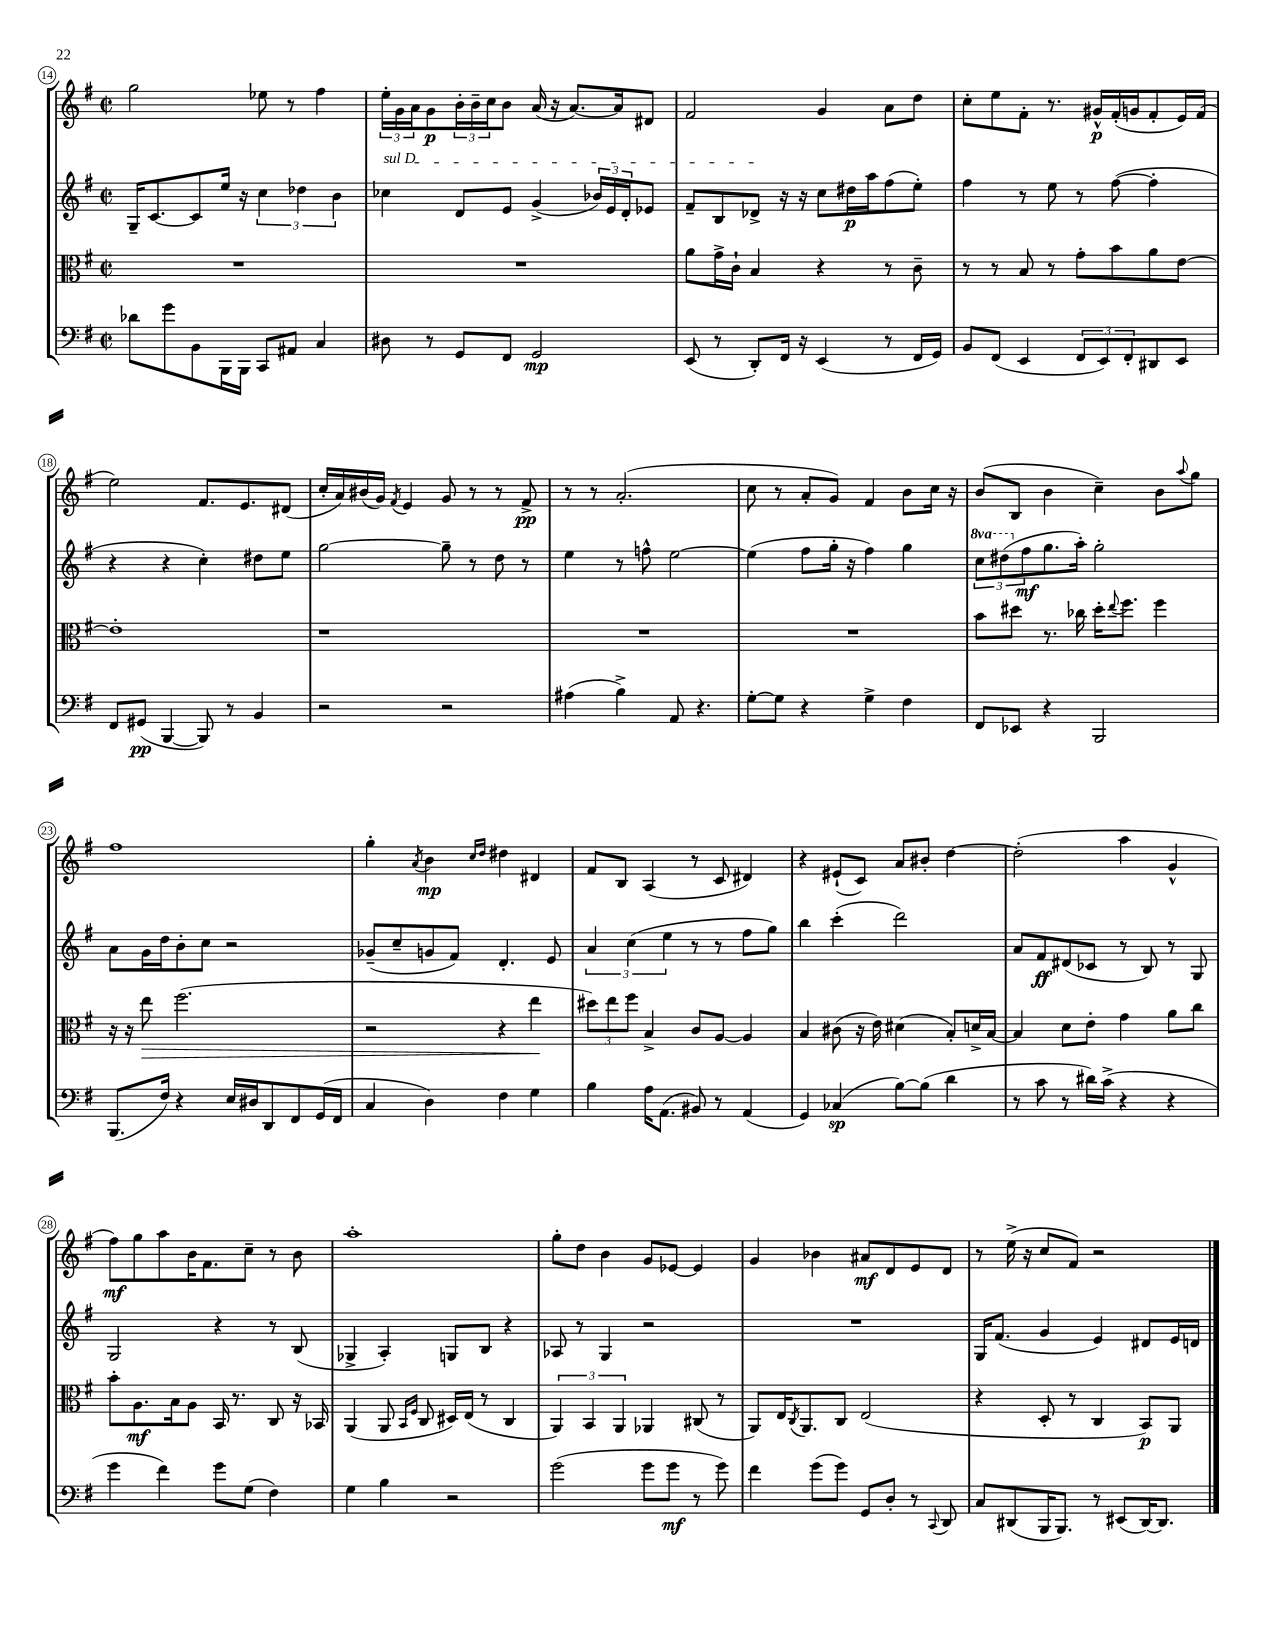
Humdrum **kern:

**kern	**dynam	**kern	**dynam	**kern	**dynam	**kern	**dynam
*part4	*part4	*part3	*part3	*part2	*part2	*part1	*part1
*staff4	*staff4	*staff3	*staff3	*staff2	*staff2	*staff1	*staff1
*clefF4	*	*clefC3	*	*clefG2	*	*clefG2	*
*k[f#]	*	*k[f#]	*	*k[f#]	*	*k[f#]	*
*M2/2	*	*M2/2	*	*M2/2	*	*M2/2	*
*met(c|)	*	*met(c|)	*	*met(c|)	*	*met(c|)	*
=14	=14	=14	=14	=14	=14	=14	=14
8d-X\L	.	1r	.	16G~/KL	.	2gg\	.
.	.	.	.	[8.c/	.	.	.
8g\	.	.	.	.	.	.	.
8BB\	.	.	.	8c/]	.	.	.
16BBB\L	.	.	.	16ee/Jk	.	.	.
16BBB\JJ	.	.	.	16r	.	.	.
8CC/L	.	.	.	6cc\	.	8ee-X\	.
8AA#X/J	.	.	.	.	.	8r	.
.	.	.	.	6dd-X\	.	.	.
4C/	.	.	.	.	.	4ff#\	.
.	.	.	.	6b\	.	.	.
=15	=15	=15	=15	=15	=15	=15	=15
!	!	!	!	!LO:TX:a:i:t=sul D	!	!	!
8D#X\	.	1r	.	4cc-X\	.	24ee'\LL	.
.	.	.	.	.	.	24g\	.
.	.	.	.	.	.	24a\J	.
8r	.	.	.	.	.	8g\	p
8GG/L	.	.	.	8d/L	.	24b'\L	.
.	.	.	.	.	.	24b~\	.
.	.	.	.	.	.	24cc\J	.
8FF#/J	.	.	.	8e/J	.	8b\J	.
2GG/	mp	.	.	(4g^/	.	(16a/	.
.	.	.	.	.	.	16r	.
.	.	.	.	.	.	[8.a/L)	.
.	.	.	.	24b-X/LL)	.	.	.
.	.	.	.	24e/	.	.	.
.	.	.	.	.	.	16a/k]	.
.	.	.	.	24d'/J	.	.	.
.	.	.	.	8e-X/J	.	8d#X/J	.
=16	=16	=16	=16	=16	=16	=16	=16
(8EE/	.	8a\L	.	8f#~/L	.	2f#/	.
8r	.	16g^\L	.	8B/	.	.	.
.	.	16c`\JJ	.	.	.	.	.
8DD'/L)	.	4B/	.	8d-X^/J	.	.	.
16FF#/Jk	.	.	.	16r	.	.	.
16r	.	.	.	16r	.	.	.
(4EE/	.	4r	.	8cc\L	.	4g/	.
.	.	.	.	16dd#X\L	p	.	.
.	.	.	.	16aa\J	.	.	.
8r	.	8r	.	(8ff#\	.	8a\L	.
16FF#/LL	.	8c~\	.	8ee'\J)	.	8dd\J	.
16GG/JJ)	.	.	.	.	.	.	.
=17	=17	=17	=17	=17	=17	=17	=17
8BB/L	.	8r	.	4ff#\	.	8cc'\L	.
(8FF#/J	.	8r	.	.	.	8ee\	.
4EE/	.	8B/	.	8r	.	8f#'\J	.
.	.	8r	.	8ee\	.	8.r	.
12FF#/L	.	8g'\L	.	8r	.	.	.
.	.	.	.	.	.	16g#X^^/LL	p
12EE/)	.	.	.	.	.	.	.
.	.	8b\	.	([8ff#\	.	(16f#'/	.
12FF#'/	.	.	.	.	.	.	.
.	.	.	.	.	.	16gn/J	.
8DD#X/	.	8a\	.	4ff#'\]	.	8f#'/	.
8EE/J	.	[8e\J	.	.	.	16e/L)	.
.	.	.	.	.	.	(16f#/JJ	.
!!LO:LB:g=z
=18	=18	=18	=18	=18	=18	=18	=18
8FF#/L	.	1e']	.	4r	.	2ee\)	.
(8GG#X/J	pp	.	.	.	.	.	.
[4BBB/	.	.	.	4r	.	.	.
8BBB/])	.	.	.	4cc'\)	.	8.f#/L	.
8r	.	.	.	.	.	.	.
.	.	.	.	.	.	8.e/	.
4BB/	.	.	.	8dd#X\L	.	.	.
.	.	.	.	8ee\J	.	(8d#X/J	.
=19	=19	=19	=19	=19	=19	=19	=19
2r	.	1r	.	[2gg\	.	16cc'/LL	.
.	.	.	.	.	.	16a/)	.
.	.	.	.	.	.	(16b#X/	.
.	.	.	.	.	.	16g/JJ)	.
.	.	.	.	.	.	8qf#/	.
.	.	.	.	.	.	4e/	.
2r	.	.	.	8gg~\]	.	8g/	.
.	.	.	.	8r	.	8r	.
.	.	.	.	8dd\	.	8r	.
.	.	.	.	8r	.	8f#^/	pp
=20	=20	=20	=20	=20	=20	=20	=20
(4A#X\	.	1r	.	4ee\	.	8r	.
.	.	.	.	.	.	8r	.
4B^\)	.	.	.	8r	.	(2.a'/	.
.	.	.	.	8ffn^^\	.	.	.
8AA/	.	.	.	[2ee\	.	.	.
4.r	.	.	.	.	.	.	.
=21	=21	=21	=21	=21	=21	=21	=21
[8G'\L	.	1r	.	(4ee\]	.	8cc\	.
8G\J]	.	.	.	.	.	8r	.
4r	.	.	.	8ff#\L	.	8a'/L	.
.	.	.	.	16gg'\Jk	.	8g/J)	.
.	.	.	.	16r	.	.	.
4G^\	.	.	.	4ff#\)	.	4f#/	.
4F#\	.	.	.	4gg\	.	8b\L	.
.	.	.	.	.	.	16cc\Jk	.
.	.	.	.	.	.	16r	.
=22	=22	=22	=22	=22	=22	=22	=22
*	*	*	*	*8va	*	*	*
8FF#/L	.	8b\L	.	12ccc\L	.	(8b/L	.
.	.	.	.	(12ddd#X\	.	.	.
8EE-X/J	.	8dd#X\J	.	.	.	8B/J	.
*	*	*	*	*X8va	*	*	*
.	.	.	.	12ff#\	mf	.	.
4r	.	8.r	.	8.gg\	.	4b\	.
.	.	16cc-X\	.	16aa'\Jk)	.	.	.
2BBB/	.	16dd#'\KL	.	2gg'\	.	4cc~\)	.
.	.	8qqee/	.	.	.	.	.
.	.	8.ff#\J	.	.	.	.	.
.	.	4ff#\	.	.	.	8b\L	.
.	.	.	.	.	.	8qqaa/	.
.	.	.	.	.	.	8gg\J	.
!!LO:LB:g=z
=23	=23	=23	=23	=23	=23	=23	=23
(8.BBB/L	.	16r	.	8a\L	.	1ff#	.
.	.	16r	.	.	.	.	.
!	!	!	!LO:HP:b	!	!	!	!
.	.	8ee\	>	16g\L	.	.	.
16F#/Jk)	.	.	.	16dd\J	.	.	.
4r	.	(2.ff#\	.	8b'\	.	.	.
.	.	.	.	8cc\J	.	.	.
16E/LL	.	.	.	2r	.	.	.
16D#X/J	.	.	.	.	.	.	.
8DD/	.	.	.	.	.	.	.
8FF#/	.	.	.	.	.	.	.
(16GG/L	.	.	.	.	.	.	.
16FF#/JJ	.	.	.	.	.	.	.
=24	=24	=24	=24	=24	=24	=24	=24
4C/	.	2r	.	(8g-X~/L	.	4gg'\	.
.	.	.	.	8cc~/	.	.	.
.	.	.	.	.	.	8qa/	.
4D\)	.	.	.	8gn/	.	4b\	mp
.	.	.	.	8f#/J)	.	.	.
.	.	.	.	.	.	16qqcc/LL	.
.	.	.	.	.	.	16qqdd/JJ	.
4F#\	.	4r	.	4.d'/	.	4dd#X\	.
4G\	.	4ee\	.	.	.	4d#X/	.
.	.	.	.	8e/	.	.	.
.	.	.	]	.	.	.	.
=25	=25	=25	=25	=25	=25	=25	=25
4B\	.	12dd#X\L)	.	6a/	.	8f#/L	.
.	.	12ee\	.	.	.	.	.
.	.	.	.	.	.	8B/J	.
.	.	12ff#\J	.	(6cc\	.	.	.
16A\KL	.	4B^/	.	.	.	(4A/	.
(8.AA\J	.	.	.	.	.	.	.
.	.	.	.	6ee\	.	.	.
8BB#X/)	.	8c/L	.	8r	.	8r	.
8r	.	[8A/J	.	8r	.	8c/	.
(4AA/	.	4A/]	.	8ff#\L	.	4d#X/)	.
.	.	.	.	8gg\J)	.	.	.
=26	=26	=26	=26	=26	=26	=26	=26
4GG/)	.	4B/	.	4bb\	.	4r	.
(4C-X/	sp	(8c#X\	.	(4ccc'\	.	(8e#X`/L	.
.	.	16r	.	.	.	8c/J)	.
.	.	16e\)	.	.	.	.	.
[8B\L)	.	(4d#X\	.	2ddd\)	.	8a/L	.
(8B\J]	.	.	.	.	.	8b#X'/J	.
4d\	.	8B'/L)	.	.	.	[4dd\	.
.	.	16dn^/L	.	.	.	.	.
.	.	[16B/JJ	.	.	.	.	.
=27	=27	=27	=27	=27	=27	=27	=27
8r	.	4B/]	.	8a/L	.	(2dd'\]	.
8c\	.	.	.	8f#/	ff	.	.
8r	.	8d\L	.	(8d#X/	.	.	.
16d#X\LL)	.	8e'\J	.	8c-X/J	.	.	.
(16c^\JJ	.	.	.	.	.	.	.
4r	.	4g\	.	8r	.	4aa\	.
.	.	.	.	8B/)	.	.	.
4r	.	8a\L	.	8r	.	4g^^/	.
.	.	8cc\J	.	8G/	.	.	.
!!LO:LB:g=z
=28	=28	=28	=28	=28	=28	=28	=28
4g\	.	8b'\L	.	2G/	.	8ff#\L)	mf
.	.	8.A\	mf	.	.	8gg\	.
4f#\)	.	.	.	.	.	8aa\	.
.	.	16B\k	.	.	.	.	.
.	.	8A\J	.	.	.	16b\K	.
.	.	.	.	.	.	8.f#\	.
8g\L	.	16BB/	.	4r	.	.	.
.	.	8.r	.	.	.	.	.
(8G\J	.	.	.	.	.	8cc~\J	.
4F#\)	.	8C/	.	8r	.	8r	.
.	.	16r	.	(8B/	.	8b\	.
.	.	16BB-X/	.	.	.	.	.
=29	=29	=29	=29	=29	=29	=29	=29
4G\	.	(4AA/	.	4G-X^/	.	1aa'	.
4B\	.	8AA/	.	4A'/)	.	.	.
.	.	16qqBB/LL	.	.	.	.	.
.	.	16qqF#/JJ	.	.	.	.	.
.	.	8C/	.	.	.	.	.
2r	.	16D#X/LL)	.	8Gn/L	.	.	.
.	.	(16E/JJ	.	.	.	.	.
.	.	8r	.	8B/J	.	.	.
.	.	4C/	.	4r	.	.	.
=30	=30	=30	=30	=30	=30	=30	=30
(2g\	.	6AA/)	.	8A-X/	.	8gg'\L	.
.	.	.	.	8r	.	8dd\J	.
.	.	6BB/	.	.	.	.	.
.	.	.	.	4G/	.	4b\	.
.	.	6AA/	.	.	.	.	.
8g\L	.	4AA-X/	.	2r	.	8g/L	.
8g\J	mf	.	.	.	.	[8e-X/J	.
8r	.	(8C#X/	.	.	.	4e-/]	.
8g\)	.	8r	.	.	.	.	.
=31	=31	=31	=31	=31	=31	=31	=31
4f#\	.	8AA/L)	.	1r	.	4g/	.
.	.	16E/K	.	.	.	.	.
.	.	8qC/	.	.	.	.	.
.	.	8.AA/	.	.	.	.	.
(8g\L	.	.	.	.	.	4b-X\	.
8g\J)	.	8C/J	.	.	.	.	.
8GG/L	.	(2E/	.	.	.	8a#X/L	mf
8D'/J	.	.	.	.	.	8d/	.
8r	.	.	.	.	.	8e/	.
8qqCC/	.	.	.	.	.	.	.
8DD/	.	.	.	.	.	8d/J	.
=32	=32	=32	=32	=32	=32	=32	=32
8C/L	.	4r	.	16G/KL	.	8r	.
.	.	.	.	(8.f#/J	.	.	.
(8DD#X/	.	.	.	.	.	(16ee^\	.
.	.	.	.	.	.	16r	.
16BBB/K	.	8D'/	.	4g/	.	8cc/L	.
8.BBB/J)	.	.	.	.	.	.	.
.	.	8r	.	.	.	8f#/J)	.
8r	.	4C/	.	4e/)	.	2r	.
(8EE#X/L	.	.	.	.	.	.	.
[16DD#/K)	.	8BB/L)	p	8d#X/L	.	.	.
8.DD#/J]	.	.	.	.	.	.	.
.	.	8AA/J	.	16e/L	.	.	.
.	.	.	.	16dn/JJ	.	.	.
==	==	==	==	==	==	==	==
*-	*-	*-	*-	*-	*-	*-	*-
